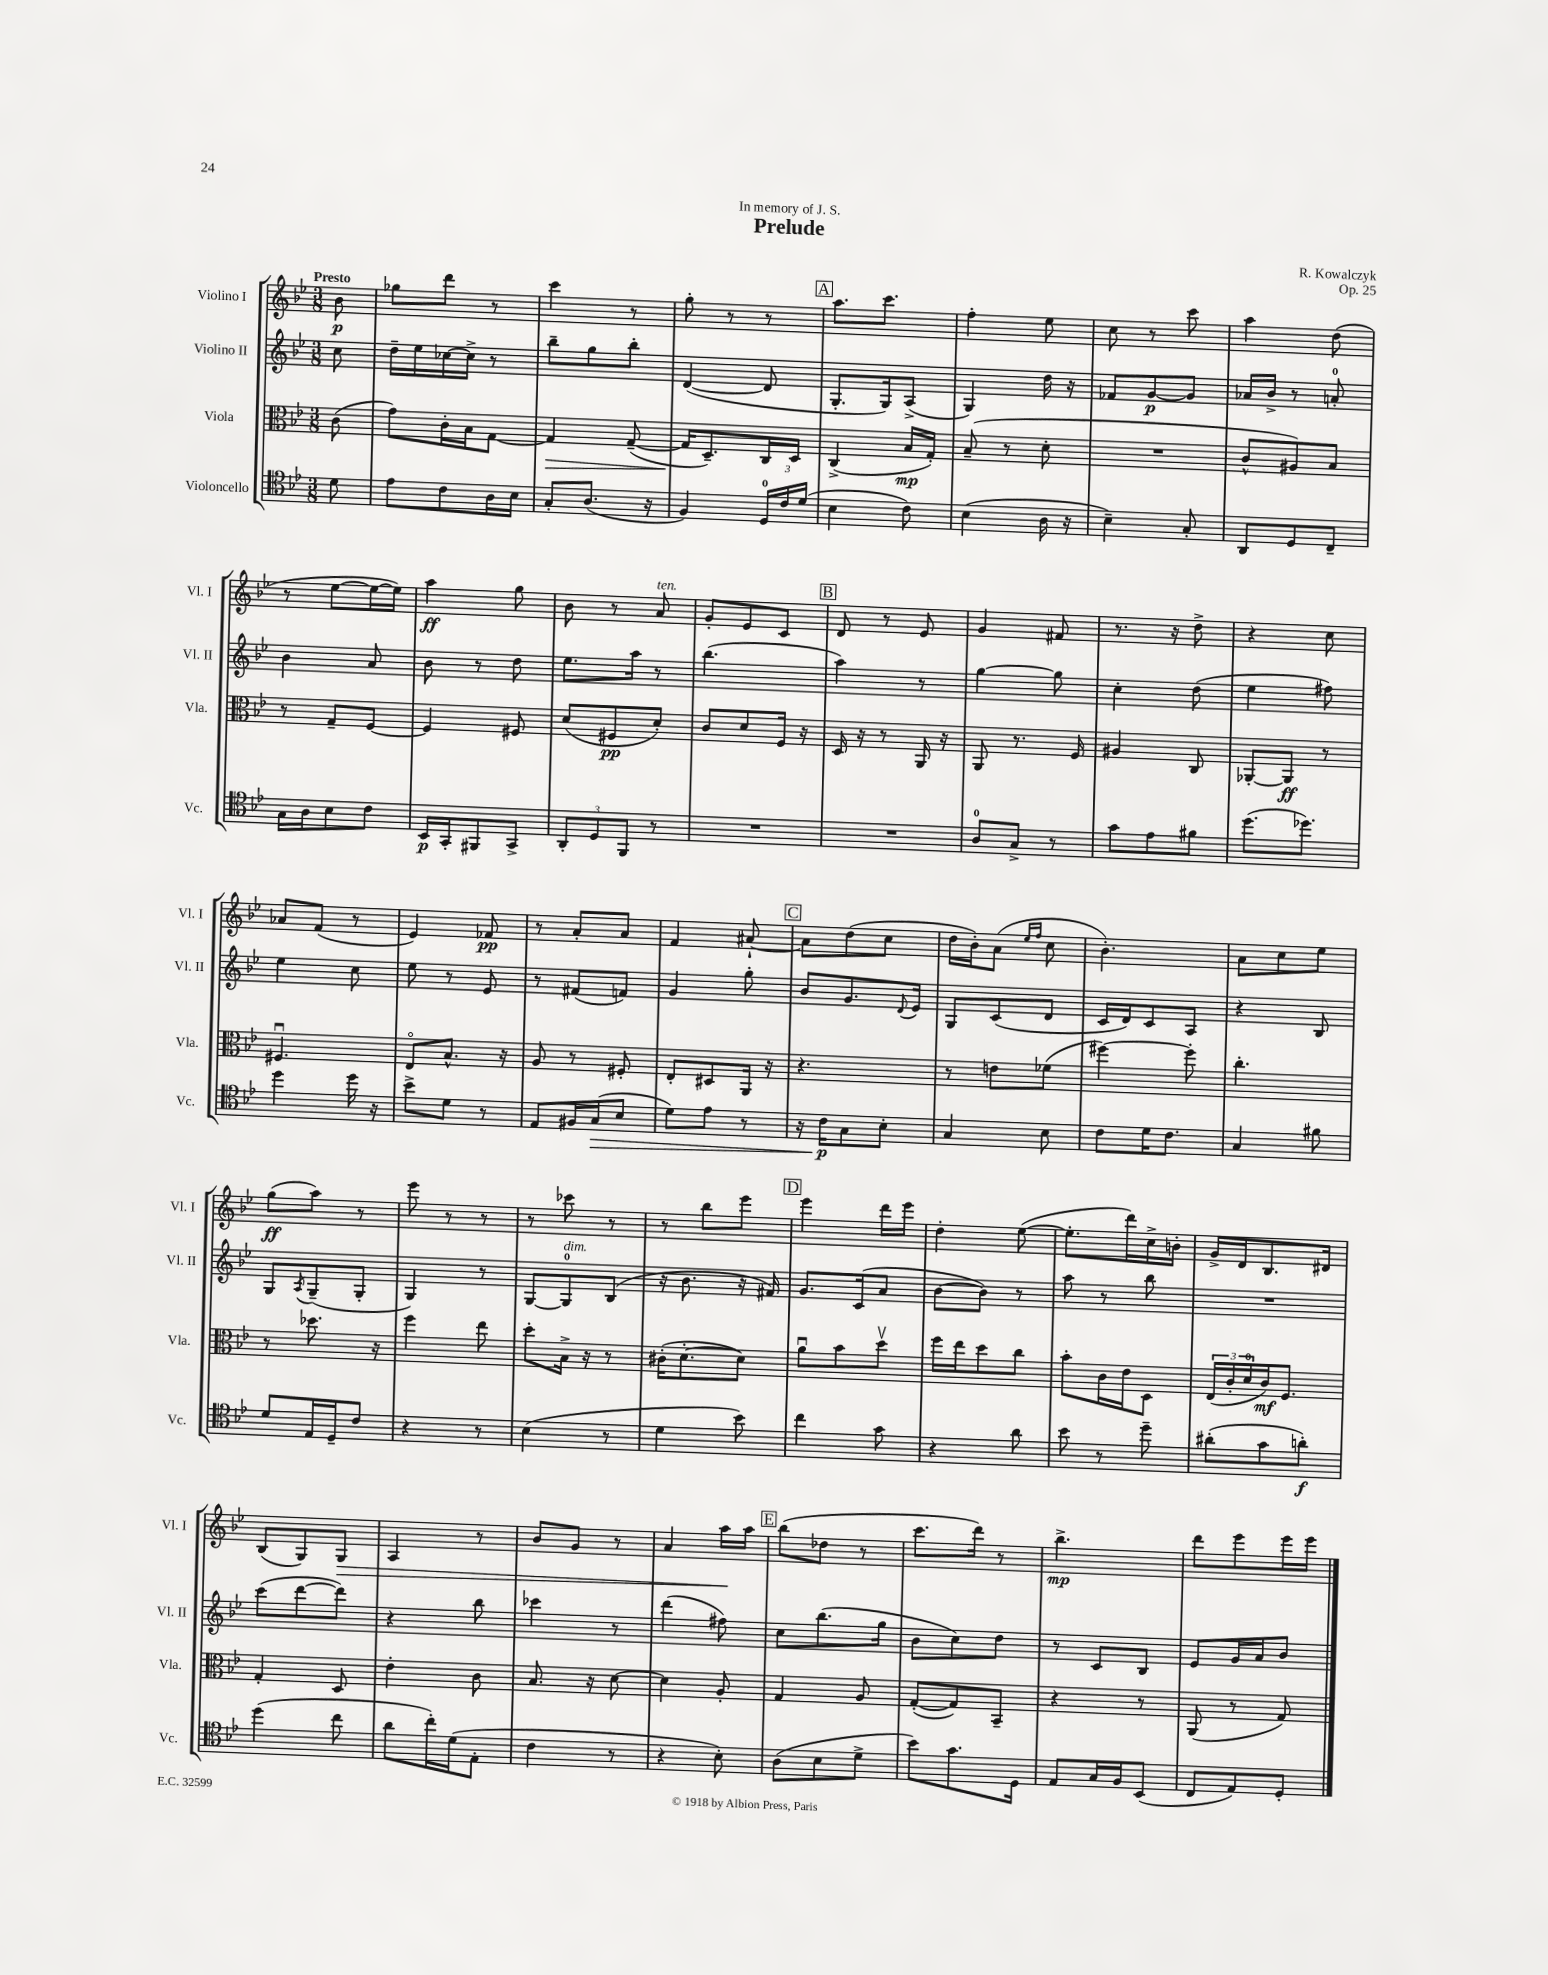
\header { title = "Prelude" composer = "R. Kowalczyk" dedication = "In memory of J. S." opus = "Op. 25" }
<<
\new StaffGroup <<
\new Staff = "s0" \with { instrumentName = "Violino I" shortInstrumentName = "Vl. I" } {
    \clef treble \key bes \major \numericTimeSignature \time 3/8 \partial 8 \tempo "Presto"
    bes'8\p |
    ges''8 d'''8 r8 |
    c'''4 r8 |
    g''8-. r8 r8 |
    \mark \markup { \box "A" } a''8. c'''8. |
    f''4-. ees''8 |
    c''8 r8 c'''8 |
    a''4 d''8( |
    r8 ees''8~ ees''16~ ees''16) |
    a''4\ff g''8 |
    bes'8 r8 a'8^\markup { \italic "ten." } |
    g'8-. ees'8 c'8 |
    \mark \markup { \box "B" } d'8 r8 ees'8 |
    g'4 fis'8 |
    r8. r16 d''8-> |
    r4 c''8 |
    aes'8 f'8( r8 |
    ees'4) fes'8\pp |
    r8 a'8-. a'8 |
    f'4 ais'8~-! |
    \mark \markup { \box "C" } ais'8 d''8( c''8 |
    d''16 bes'16-.) a'8( \grace { ees''16 f''16 } c''8 |
    bes'4.-.) |
    a'8 c''8 ees''8 |
    g''8\ff( a''8) r8 |
    ees'''8 r8 r8 |
    r8 ces'''8 r8 |
    r8 bes''8 ees'''8 |
    \mark \markup { \box "D" } ees'''4 d'''16 ees'''16 |
    d''4-. ees''8~( |
    ees''8.-. d'''16) c''16-> b'16-. |
    g'16-> d'16 bes8. dis'16 |
    bes8( g8) g8\> |
    a4 r8 |
    bes'8 g'8 r8 |
    a'4 a''16\! a''16 |
    \mark \markup { \box "E" } bes''8( des''8 r8 |
    c'''8. d'''16) r8 |
    bes''4.->\mp |
    d'''8 ees'''8 ees'''16 ees'''16 \bar "|." |
}
\new Staff = "s1" \with { instrumentName = "Violino II" shortInstrumentName = "Vl. II" } {
    \clef treble \key bes \major \numericTimeSignature \time 3/8 \partial 8
    c''8 |
    d''16-- ees''16 ces''16~ ces''16-> r8 |
    bes''8-- g''8 bes''8-. |
    d'4~( d'8 |
    \mark \markup { \box "A" } g8.-. g16) a8->( |
    g4) d''16 r16 |
    fes'8 g'8~\p g'8 |
    aes'16 bes'16-> r8 a'8-0-. |
    bes'4 a'8 |
    bes'8 r8 d''8 |
    ees''8. a''16 r8 |
    bes''4.( |
    \mark \markup { \box "B" } a''4) r8 |
    g''4~ g''8 |
    c''4-. d''8( |
    ees''4 fis''8) |
    ees''4 c''8 |
    ees''8 r8 ees'8 |
    r8 fis'8( f'8) |
    g'4 g''8-. |
    \mark \markup { \box "C" } bes'8 g'8. \appoggiatura { d'8 } ees'16 |
    g8 c'8( d'8 |
    c'16 d'16) c'8 a8 |
    r4 bes8 |
    g8 \acciaccatura { a8 } g8--( g8-. |
    g4) r8 |
    g8~ g8-0^\markup { \italic "dim." } bes8( |
    r16 bes'8. r16 fis'16) |
    \mark \markup { \box "D" } g'8. c'16( a'8 |
    bes'8~ bes'8) r8 |
    a''8 r8 bes''8 |
    R4. |
    c'''8( d'''8~ d'''8) |
    r4 bes''8 |
    ces'''4 r8 |
    d'''4( fis''8) |
    \mark \markup { \box "E" } c''8 bes''8.( g''16 |
    bes'8 c''8) d''8 |
    r8 c'8 bes8 |
    ees'8 g'16 a'16 bes'8 \bar "|." |
}
\new Staff = "s2" \with { instrumentName = "Viola" shortInstrumentName = "Vla." } {
    \clef alto \key bes \major \numericTimeSignature \time 3/8 \partial 8
    c'8( |
    g'8) c'16-. bes16 g8~ |
    g4\> g8~--( |
    g16\! d8.--) c16 d16 |
    \mark \markup { \box "A" } c4->( bes16\mp g16-.) |
    bes8--( r8 d'8-. |
    R4. |
    c'8-^ ais8) bes8 |
    r8 g8-- f8~ |
    f4 fis8 |
    d'8( fis8\pp d'8-.) |
    c'8 d'8 f16 r16 |
    \mark \markup { \box "B" } d16 r16 r8 a,16 r16 |
    a,8 r8. f16 |
    ais4 c8 |
    aes,8~-. aes,8\ff r8 |
    fis4.\downbow |
    ees8\flageolet bes8.-^ r16 |
    a8 r8 fis8-. |
    ees8-. dis8 a,16 r16 |
    \mark \markup { \box "C" } r4. |
    r8 e'8 fes'8( |
    fis''4~) fis''8-. |
    c''4.-. |
    r8 des''8. r16 |
    f''4 ees''8 |
    d''8-. bes16-> r16 r8 |
    cis'16-.( d'8.~-. d'8) |
    \mark \markup { \box "D" } a'8\downbow bes'8 d''8\upbow |
    f''16 ees''16 d''8 c''8 |
    bes'8-. c'16 ees'16 d8 |
    \tuplet 3/2 { ees16( c'16-. d'16-0 } c'16\mf) f8. |
    g4-. d8 |
    ees'4-. c'8 |
    bes8. r16 d'8~ |
    d'4 a8-. |
    \mark \markup { \box "E" } g4 a8 |
    g8~-.( g8) bes,8-- |
    r4 r8 |
    a,8( r8 g8) \bar "|." |
}
\new Staff = "s3" \with { instrumentName = "Violoncello" shortInstrumentName = "Vc." } {
    \clef tenor \key bes \major \numericTimeSignature \time 3/8 \partial 8
    d'8 |
    ees'8 c'8 a16 bes16 |
    g8-. a8.( r16 |
    f4) \tuplet 3/2 { d16-0 c'16 d'16( } |
    \mark \markup { \box "A" } bes4 c'8) |
    bes4( a16 r16 |
    bes4--) g8-. |
    a,8 d8 c8-- |
    g16 a16 bes8 c'8 |
    bes,16\p g,16-. fis,8 g,8-> |
    \tuplet 3/2 { a,8-. d8 f,8 } r8 |
    R4. |
    \mark \markup { \box "B" } R4. |
    a8-0 g8-> r8 |
    g'8 ees'8 fis'8 |
    d''8.( des''8.) |
    d''4 d''16 r16 |
    bes'8-> d'8 r8 |
    ees8 fis16 g16\>( bes8 |
    d'8) ees'8 r8 |
    \mark \markup { \box "C" } r16 c'16\p\! g8 bes8-. |
    g4 bes8 |
    c'8 d'16 c'8. |
    g4 fis'8 |
    d'8 ees16 d16-- c'8 |
    r4 r8 |
    bes4( r8 |
    d'4 bes'8) |
    \mark \markup { \box "D" } c''4 g'8 |
    r4 a'8 |
    bes'8 r8 d''8-- |
    ais'8-.( g'8 a'8-.\f) |
    d''4( c''8 |
    a'8 c''16-.) d'16( ees8-. |
    c'4 r8 |
    r4 bes8-.) |
    \mark \markup { \box "E" } a8( bes8 d'8-> |
    bes'8) g'8. d16 |
    ees8 g16 f16 bes,8( |
    c8 ees8) d8-. \bar "|." |
}
>>
>>
\layout { \context { \Score \remove "Bar_number_engraver" } }
